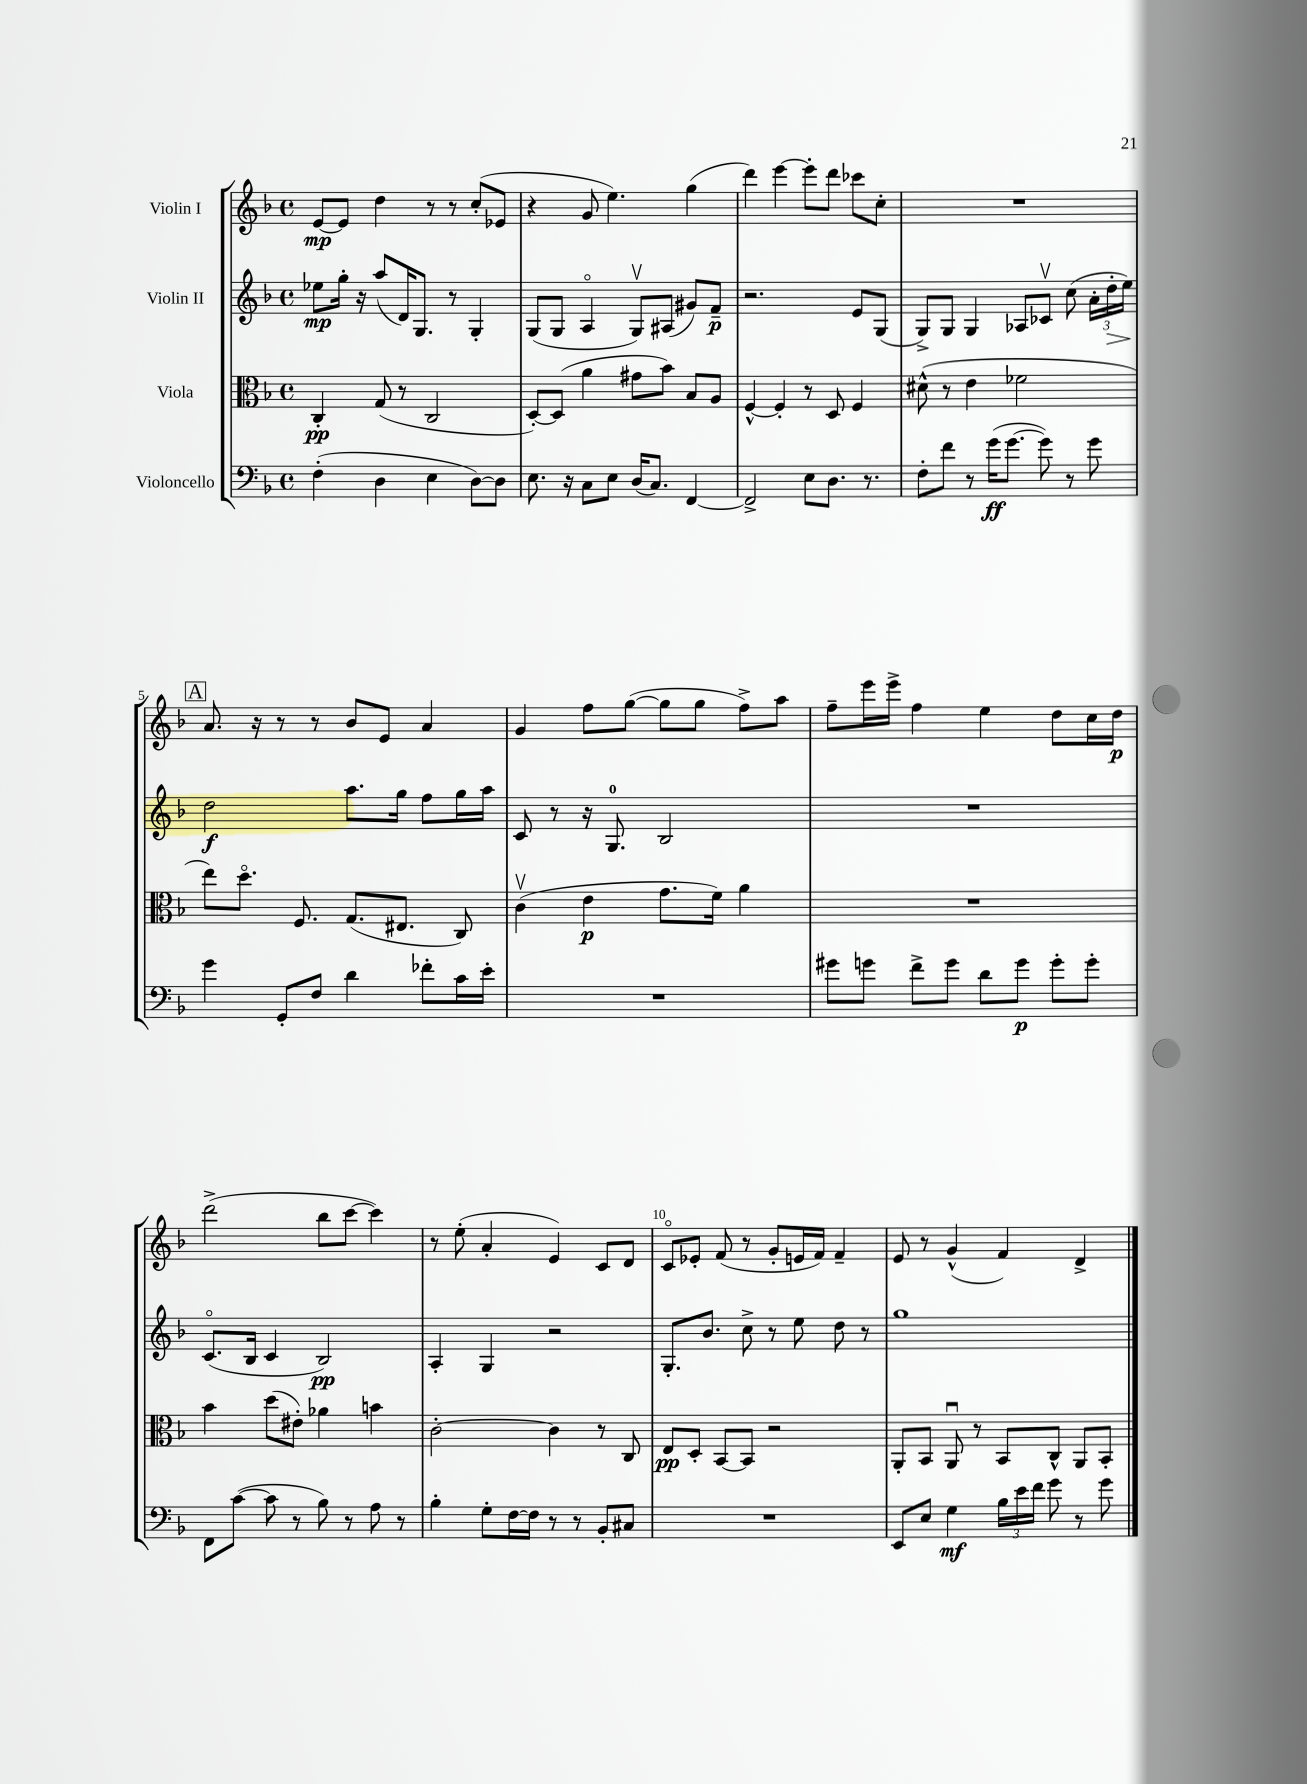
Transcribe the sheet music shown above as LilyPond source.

<<
\new StaffGroup <<
\new Staff = "s0" \with { instrumentName = "Violin I" } {
    \clef treble \key f \major \defaultTimeSignature \time 4/4
    \autoBeamOff e'8[~\mp e'8] d''4 r8 r8 c''8[-.( ees'8] |
    r4 g'8 e''4.) g''4( |
    d'''4) e'''4~ e'''8[-. d'''8] ces'''8[ c''8]-. |
    R1 |
    \mark \markup { \box "A" } a'8. r16 r8 r8 bes'8[ e'8] a'4 |
    g'4 f''8[ g''8]~( g''8[ g''8] f''8[->) a''8] |
    f''8[-- e'''16 e'''16]-> f''4 e''4 d''8[ c''16 d''16]\p |
    d'''2->( bes''8[ c'''8]~ c'''4) |
    r8 e''8-.( a'4-. e'4) c'8[ d'8] |
    c'8[\flageolet ees'8]-. f'8( r8 g'8[-. e'16 f'16]) f'4-- |
    e'8 r8 g'4-^( f'4) d'4-> \bar "|." |
}
\new Staff = "s1" \with { instrumentName = "Violin II" } {
    \clef treble \key f \major \defaultTimeSignature \time 4/4
    \autoBeamOff ees''8[\mp g''16]-. r16 a''8[( d'16) g8.] r8 g4-. |
    g8[( g8] a4\flageolet g8[\upbow) ais8]( gis'8[) f'8]--\p |
    r2. e'8[ g8]( |
    g8[->) g8] g4 aes8[ ces'8]\upbow c''8( \tuplet 3/2 { a'16[-. d''16-.\> e''16]) } |
    \mark \markup { \box "A" } d''2\f\! a''8.[ g''16] f''8[ g''16 a''16] |
    c'8 r8 r16 g8.-0 bes2 |
    R1 |
    c'8.[\flageolet( bes16] c'4 bes2\pp) |
    a4-. g4 r2 |
    g8.[-. bes'8.] c''8-> r8 e''8 d''8 r8 |
    g''1 \bar "|." |
}
\new Staff = "s2" \with { instrumentName = "Viola" } {
    \clef alto \key f \major \defaultTimeSignature \time 4/4
    \autoBeamOff c4-.\pp g8( r8 c2 |
    d8[~-.) d8]( a'4 gis'8[ bes'8]) bes8[ a8] |
    f4~-^ f4-. r8 d8 f4 |
    dis'8-^( r8 e'4 fes'2 |
    \mark \markup { \box "A" } e''8[) d''8.]\flageolet f8. g8.[( eis8.] c8) |
    c'4\upbow( e'4\p g'8.[ f'16]) a'4 |
    R1 |
    bes'4 d''8[( eis'8]-.) aes'4 b'4 |
    c'2~-. c'4 r8 c8 |
    e8[\pp d8]-. bes,8[~ bes,8] r2 |
    a,8[-. bes,8] a,8\downbow r8 bes,8[ c8]-^ a,8[ bes,8]-. \bar "|." |
}
\new Staff = "s3" \with { instrumentName = "Violoncello" } {
    \clef bass \key f \major \defaultTimeSignature \time 4/4
    \autoBeamOff f4-.( d4 e4 d8[~) d8] |
    e8. r16 c8[ e8] d16[( c8.]) f,4~ |
    f,2-> e8[ d8.] r8. |
    f8[-. f'8] r8 g'16[\ff( g'8.]~ g'8) r8 g'8 |
    \mark \markup { \box "A" } g'4 g,8[-. f8] d'4 fes'8[-. c'16 e'16]-. |
    R1 |
    gis'8[ g'8] f'8[-> g'8] d'8[ g'8]\p g'8[-. g'8]-. |
    f,8[ c'8]~( c'8 r8 bes8) r8 a8 r8 |
    bes4-. g8[-. f16~ f16] r8 r8 bes,8[-. cis8] |
    R1 |
    e,8[ e8] g4\mf \tuplet 3/2 { bes16[ e'16 f'16] } g'8 r8 g'8 \bar "|." |
}
>>
>>
\layout { \context { \Score \override BarNumber.break-visibility = ##(#f #t #t) barNumberVisibility = #(every-nth-bar-number-visible 5) } }
